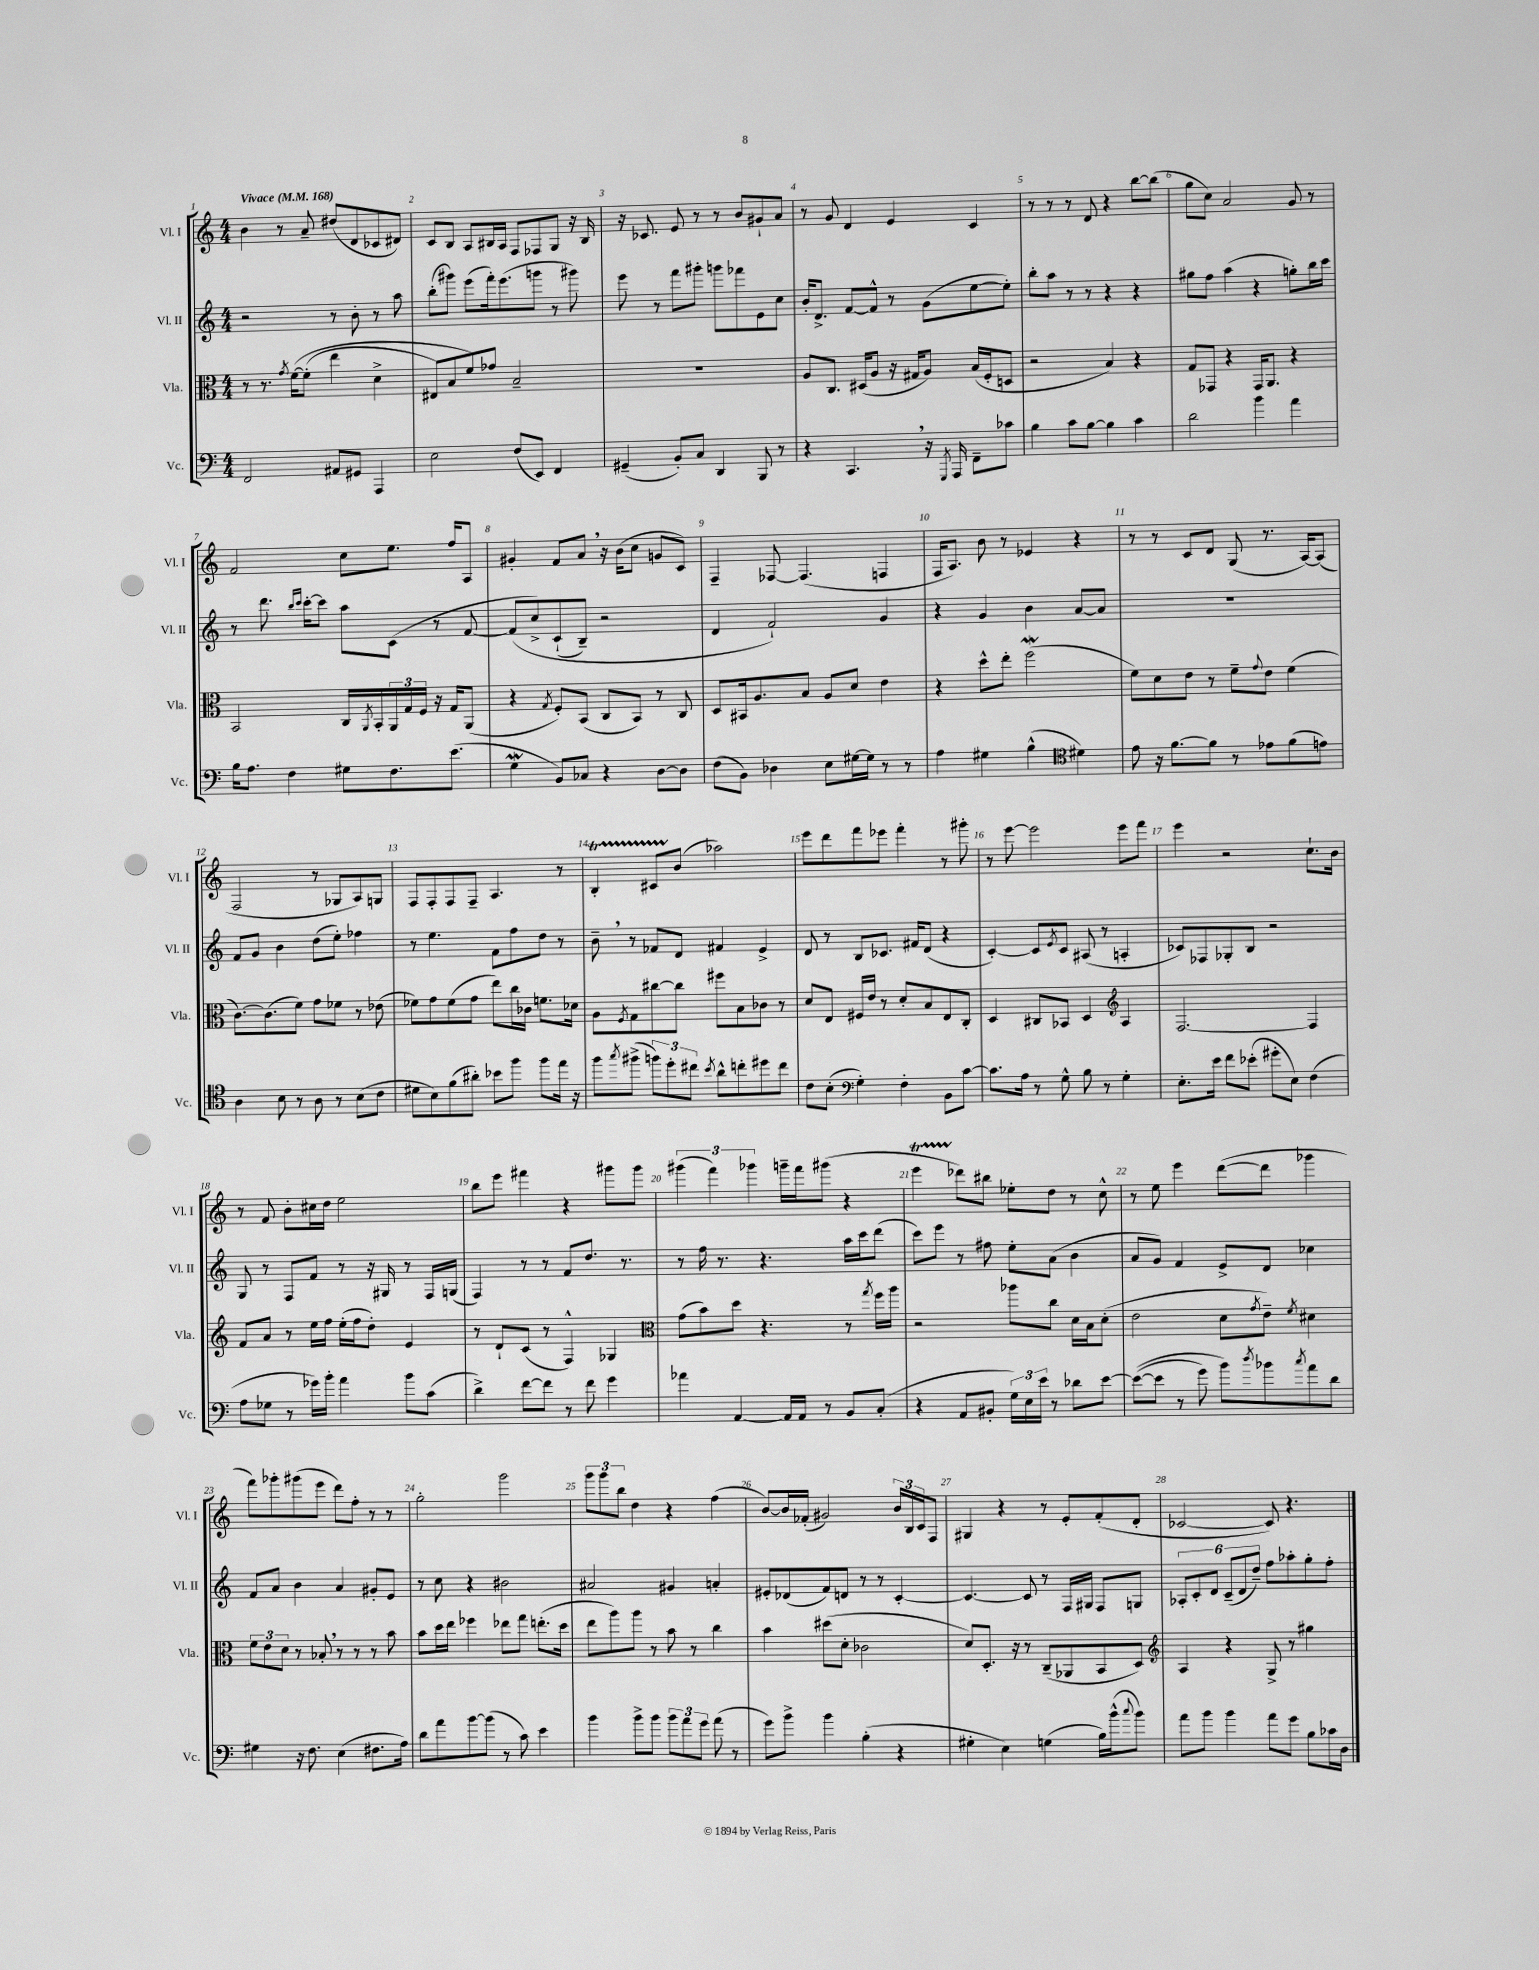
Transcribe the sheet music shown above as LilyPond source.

<<
\new StaffGroup <<
\new Staff = "s0" \with { instrumentName = "Vl. I" shortInstrumentName = "Vl. I" } {
    \clef treble \key c \major \numericTimeSignature \time 4/4 \tempo "Vivace" 4 = 168
    b'4 r8 a'8-- dis''8( d'8 ces'8 dis'8) |
    c'8 b8 a8 bis16 a16 f8 fes8 g8 r16 bis16 |
    r16 ces'8. e'8 r8 r8 b'8 gis'8-! a'8 |
    r8 g'8 d'4 e'4 c'4 |
    r8 r8 r8 d'8 r4 b''8~ b''8( |
    g''8 c''8) a'2 g'8 r8 |
    f'2 c''8 e''8. f''16 a8 |
    gis'4-. f'8 a'8 \breathe r16 b'16( c''8 g'8 c'8) |
    f4-- fes8~ fes4.( f4 |
    f16 a8.) b'8 r8 ees'4 r4 |
    r8 r8 c'8 d'8 g8( r8. a16~) a8( |
    f2 r8 ges8 a8) g8 |
    f8 f8-. f8 f8-- a4. r8 |
    b4-.\startTrillSpan cis'8 b'8\stopTrillSpan( aes''2) |
    e'''8 d'''8 f'''8 ees'''8 f'''4-. r8 gis'''8-. |
    r8 e'''8~ e'''2 e'''8 f'''8 |
    e'''4 r2 c''8.-! b'16 |
    r8 f'8 b'8-. cis''16 d''16 e''2 |
    b''8 e'''8 fis'''4 r4 gis'''8 gis'''8 |
    \tuplet 3/2 { gis'''4( f'''4) ges'''4 } g'''16-- f'''16 gis'''8( r4 |
    e'''4\startTrillSpan des'''8\stopTrillSpan) bis''8 ees''8-. d''8 r8 c''8-^ |
    r8 e''8 e'''4 d'''8~( d'''8 ges'''4 |
    f'''8) ges'''8-. gis'''8( e'''8 d'''8) f''8-. r8 r8 |
    g''2-. g'''2 |
    \tuplet 3/2 { g'''8 g'''8 b''8 } d''4 r4 f''4( |
    b'8~) b'16 fes'16-.( gis'2) \tuplet 3/2 { b'16 b16 c'16 } f8 |
    gis4 r4 r8 e'8-. f'8-.( d'8-. |
    ces'2~ ces'8) r4. \bar "|." |
}
\new Staff = "s1" \with { instrumentName = "Vl. II" shortInstrumentName = "Vl. II" } {
    \clef treble \key c \major \numericTimeSignature \time 4/4
    r2 r8 b'8-. r8 a''8 |
    b''8-.( gis'''8) e'''8( f'''16-.) e'''8.( g'''8 r8 gis'''8) |
    e'''8 r8 f'''8 gis'''8-. g'''8 fes'''8 e'8 c''8 |
    b'16-. d'8.-> f'8~ f'8-^ r8 g'8( e''8~ e''8-.) |
    b''8-. a''8 r8 r8 r4 r4 |
    gis''8 f''8 a''4( r4 g''8-.) b''16 c'''16 |
    r8 d'''8. \grace { b''16 c'''16 } c'''16~-. c'''8 a''8 c'8( r8 f'8~ |
    f'8\( c''8->) c'8-!( b8--) r2 |
    d'4 f'2-!\) g'4 |
    r4 g'4 b'4 a'8~ a'8 |
    R1 |
    f'8 g'8 b'4 d''8( e''8-.) fes''4 |
    r8 e''4. f'8 f''8 d''8 r8 |
    b'8-- \breathe r8 fes'8 d'8 fis'4 e'4-> |
    d'8 r8 b8 ces'8. fis'16 d'8( r4 |
    c'4~-.) c'8 \acciaccatura { e'8 } c'8 ais8( r8 a4-. |
    ces'8) fes8 ges8-. b8 r2 |
    g8 r8 f8 f'8 r8 r16 gis16 r8 f16 g16( |
    f4) r8 r8 f'8 d''8. r8. |
    r8 f''16 r8. r4. a''16 c'''16 d'''8( |
    c'''8) e'''8 r8 fis''8 e''8-. a'8( b'4 |
    a'8 g'8) f'4 e'8-> d'8 ces''4 |
    f'8 a'8 b'4 a'4 gis'8-. e'8 |
    r8 c''8 r4 bis'2 |
    ais'2 gis'4 a'4-. |
    eis'8-. des'8( f'8) d'8 r8 r8 c'4~-. |
    c'4.~ c'8 r8 f16 gis16 f8 g8 |
    \tuplet 6/4 { aes8-. c'8-. d'8 c'8--( d'8 d''8--) } f''8 aes''8-. g''8-. f''8-. \bar "|." |
}
\new Staff = "s2" \with { instrumentName = "Vla." shortInstrumentName = "Vla." } {
    \clef alto \key c \major \numericTimeSignature \time 4/4
    r8 r8. \acciaccatura { g'8 } f'16~\( f'8-.( e''4 d'4-> |
    eis8) b8 f'8\) ges'8 b2-- |
    R1 |
    a8 c8. dis16( a8 r16 gis16 a8) b16( f16-. d8 |
    r2 b4) r4 |
    g8 ges,8 r4 ges,16 a,8. r4 |
    b,2 c16 \acciaccatura { a,8 } b,16-. \tuplet 3/2 { a,16 g16 f16 } r16 g16 a,8( |
    r4 \acciaccatura { g8 } f8-.) b,8( c8 b,8) r8 c8 |
    d8 bis,16 a8. b8 a8 d'8 e'4 |
    r4 d''8-^ e''8-. f''2\mordent( |
    f'8) d'8 e'8 r8 f'8-- \appoggiatura { g'8 } e'8 f'4( |
    c'8.~) c'8.( f'8) g'8 fes'8 r8 ees'8( |
    fes'8) g'8 fes'8( g'8 e''8) c''16 ces'16 f'8. des'16 |
    a8 \acciaccatura { f8 } g8 cis''8~ cis''8 fis''8 b8 ces'8 r8 |
    d'8 e8 fis16 e'16 r8 d'8-. b8 e8 c8-. |
    d4 cis8 bes,8 d4 \clef treble a4 |
    f2.~ f4 |
    f'8 a'8 r8 e''16 f''16 e''16-.( f''16 d''8-.) e'4 |
    r8 d'8-! c'8( r8 f4-^) ges4 |
    \clef alto g'8( b'8) d''8 r4. r8 \acciaccatura { g''8 } f''16 a''16 |
    r2 aes''8 c''8 d'16 b16 d'8-.( |
    e'2 d'8 \acciaccatura { g'8 } e'8--) \acciaccatura { f'8 } dis'4 |
    \tuplet 3/2 { f'8 e'8 d'8 } r8 bes8-. \breathe r8 r8 r8 b'8 |
    b'8 d''16 e''16 fes''4 ees''8 g''8 e''8.-.( d''16 |
    e''8 a''8) a''8 r8 b'8 r8 c''4 |
    b'4 dis''8( d'8-. ces'2 |
    d'8) d8.-. r16 r8 c8--( aes,8 b,8 d8) |
    \clef treble a4 r4 g8-> r8 gis''4 \bar "|." |
}
\new Staff = "s3" \with { instrumentName = "Vc." shortInstrumentName = "Vc." } {
    \clef bass \key c \major \numericTimeSignature \time 4/4
    f,2 ais,8 gis,8 a,,4 |
    e2 f8( e,8) f,4 |
    gis,4--( b,8-.) c8 d,4 b,,8 r8 |
    r4 c,4. \breathe r16 \acciaccatura { g,,8 } a,,16 f,8-- ces'8 |
    b4 c'8 b8~ b4 c'4 |
    d'2 b'4 a'4 |
    b16 a8. f4 gis8 f8. e'8.( |
    g4\mordent b,8) ces8 r4 d8~ d8 |
    f8( b,8) des4 e8 gis16~ gis16 r8 r8 |
    a4 gis4 b4-^( \clef tenor dis'4) |
    e'8 r16 f'8.~ f'8 r8 ees'8 f'8( e'8) |
    a4 b8 r8 a8 r8 b8( c'8 |
    dis'8 b8) f'8( ais'8-.) bes'8 f''8 f''8 e''16 r16 |
    f''8 \acciaccatura { g''8 } fis''8->( \tuplet 3/2 { f''8) d''8-. cis''8 } \acciaccatura { b'8 } a'8-^ c''8-. dis''8 c''8 |
    c'8 b8-.( \clef bass g4-.) f4-. b,8 c'8~ |
    c'8. a16 r8 g8-^ b8 r8 g4-. |
    e8.-. e'16 f'8 ees'8-.( gis'8-. e8) f4( |
    a8 ges8 r8 ges'16) b'16-. a'4 b'8 c'8( |
    d'4->) f'8~ f'8 r8 f'8 g'4 |
    aes'4 a,4~ a,16 a,16 r8 b,8 c8-.( |
    r4 a,8 bis,8-. \tuplet 3/2 { g16) e16 e'16 } r8 des'8 e'8~ |
    e'8~(\( e'8 r8 g'8) b'8\) \acciaccatura { d''8 } bes'8 \acciaccatura { c''8 } a'8 d'8 |
    gis4 r16 f8. e4( fis8. a16) |
    d'8 a'8 b'8~ b'8( r8 c'8) e'4 |
    b'4 b'8-> b'8 \tuplet 3/2 { b'8 a'8 g'8 } a'8( r8 |
    g'8) b'8-> b'4 b4-.( r4 |
    gis4-. e4) g4( b16) b'16-^( \appoggiatura { c''8 } b'8) |
    a'8 b'8 b'4 a'8 g'8 b8 ces'16 d16 \bar "|." |
}
>>
>>
\layout { \context { \Score \override BarNumber.break-visibility = ##(#f #t #t) barNumberVisibility = #all-bar-numbers-visible } }
